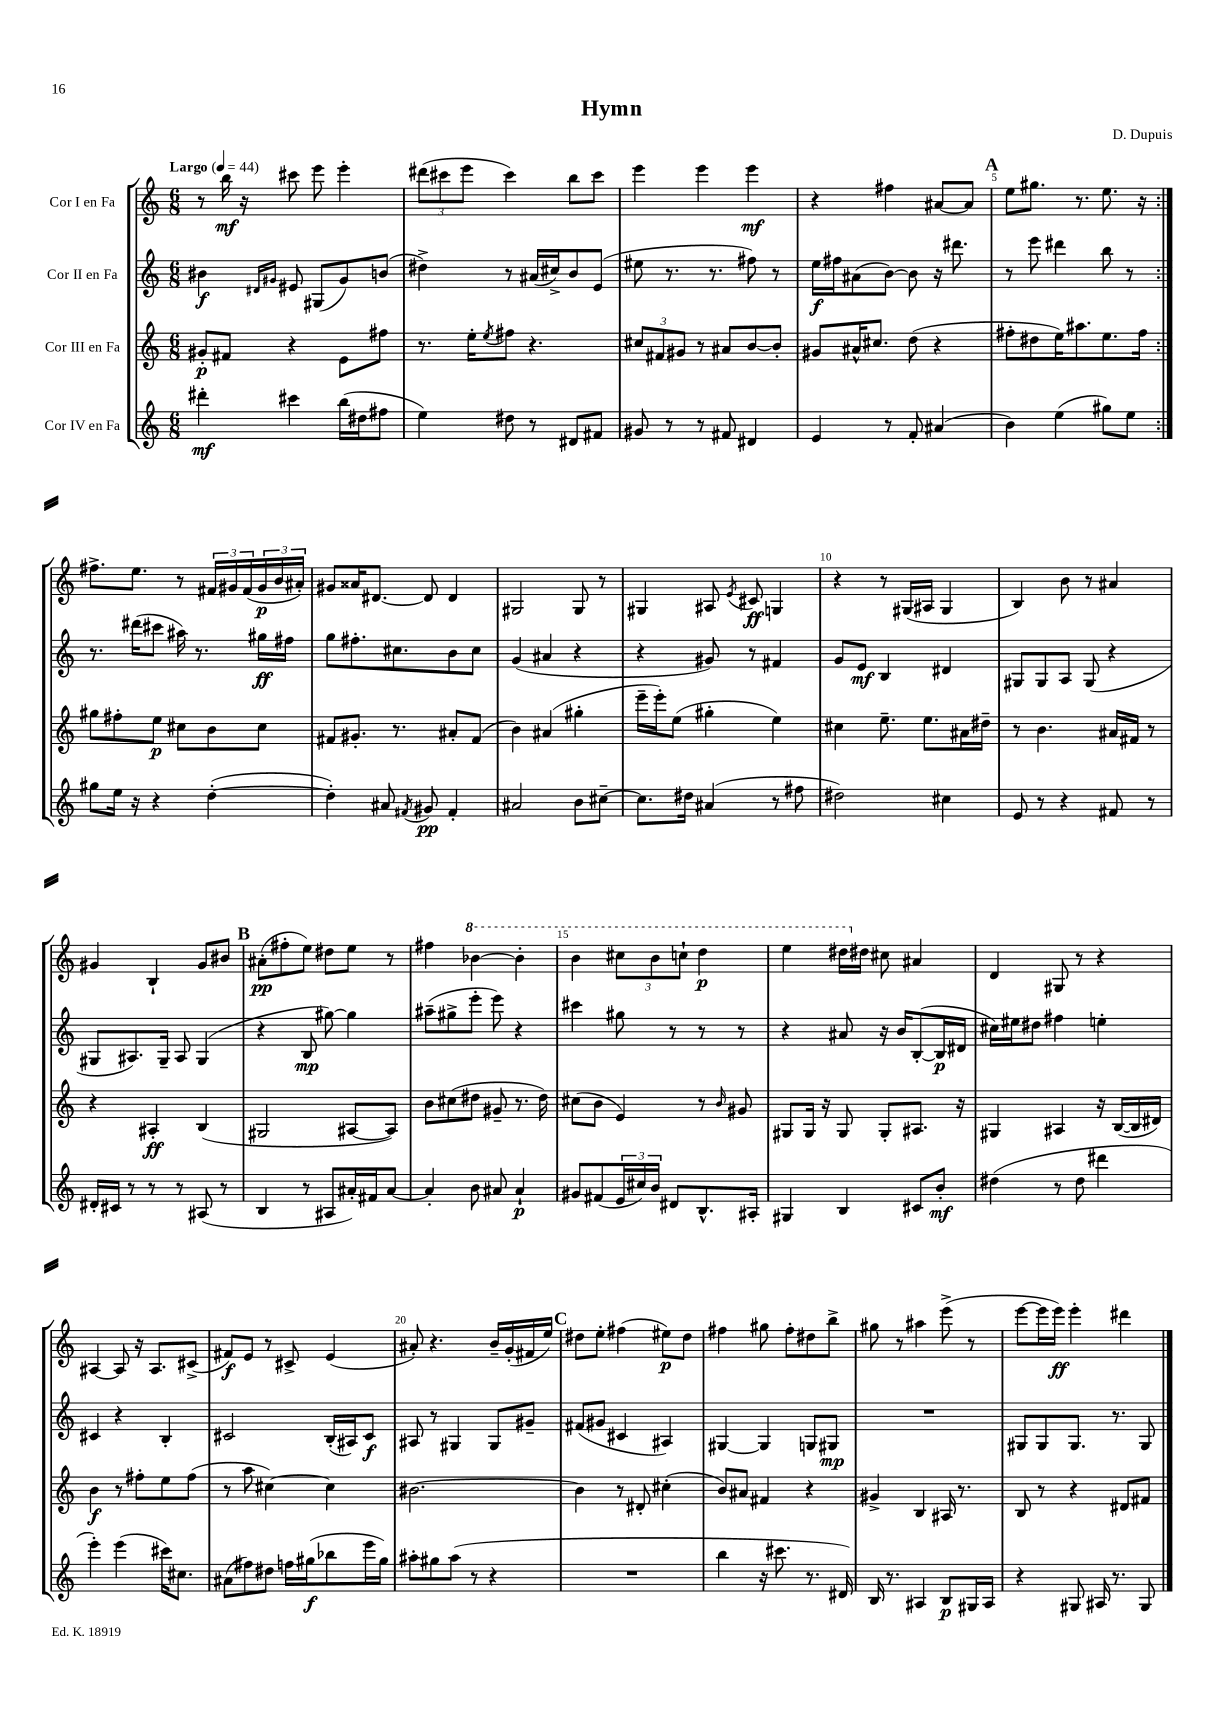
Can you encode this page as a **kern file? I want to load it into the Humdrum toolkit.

**kern	**kern	**kern	**kern
*staff4	*staff3	*staff2	*staff1
*clefG2	*clefG2	*clefG2	*clefG2
*k[]	*k[]	*k[]	*k[]
*M6/8	*M6/8	*M6/8	*M6/8
*MM44	*MM44	*MM44	*MM44
4ddd#'	8g#'	4b#	8r
.	8f#	.	16bb
.	.	.	16r
.	.	16qqd#	.
.	.	16qqg#	.
4ccc#	4r	8e#	8ccc#
.	.	(8G#	8eee
(16bb	8e	8g#)	4eee'
16dd#	.	.	.
8ff#	8ff#	(8b	.
=	=	=	=
4ee)	8.r	4dd#^)	(12ddd#
.	.	.	12ccc#
.	.	.	12eee
.	16ee'	.	.
.	8qee	.	.
8dd#	8ff#	8r	4ccc#)
8r	4.r	(16a#	.
.	.	16cc#^)	.
8d#	.	8b	8bb
8f#	.	(8e	8ccc#
=	=	=	=
8g#	12cc#	8ee#	4eee
.	12f#	.	.
8r	.	8.r	.
.	12g#	.	.
8r	8r	.	4eee
.	.	8.r	.
8f#	8a#	.	.
4d#	[8b	8ff#)	4eee
.	8b']	8r	.
=	=	=	=
4e	8g#	16ee	4r
.	.	16ff#	.
.	16a#^^	(8a#	.
.	8.cc#	.	.
8r	.	[8b)	4ff#
8f'	(8dd	8b]	.
(4a#	4r	16r	[8a#
.	.	8.ddd#	.
.	.	.	8a#]
=	=	=	=
4b)	8ff#'	8r	8ee
.	8dd#	8eee	8.gg#
(4ee	16ee)	4ddd#	.
.	8.aa#	.	8.r
8gg#)	8.ee	8bb	8.ee
8ee	.	8r	.
.	16ff#	.	16r
=:|!	=:|!	=:|!	=:|!
8gg#	8gg#	8.r	8.ff#^
16ee	8ff#'	.	.
16r	.	(16ddd#	8.ee
4r	8ee	8ccc#	.
.	8cc#	16aa#)	8r
.	.	8.r	.
([4dd'	8b	.	24f#
.	.	.	24g#
.	.	.	(24f#
.	8cc#	16gg#	24g#
.	.	.	24b
.	.	16ff#	.
.	.	.	24a#')
=	=	=	=
4dd'])	8f#	8gg	8g#
.	8.g#'	8.ff#'	16a##
.	.	.	[8.d#
8a#	.	.	.
.	8.r	8.cc#	.
8qf#	.	.	.
8g#	.	.	8d#]
4f#'	8a#'	8b	4d#
.	(8f#	8cc#	.
=	=	=	=
2a#	4b)	(4g	2G#
.	(4a#	4a#	.
8b	4gg#'	4r	8G#
[8cc#~	.	.	8r
=	=	=	=
8.cc#]	16eee~	4r	4G#
.	16eee')	.	.
.	(8ee	.	.
16dd#	.	.	.
(4a#	4gg#'	8g#)	8A#
.	.	.	8qe
.	.	8r	8c#
8r	4ee)	4f#	4G
8ff#	.	.	.
=	=	=	=
2dd#)	4cc#	8g	4r
.	.	8e	.
.	8.ee~	4B	8r
.	.	.	(16G#
.	8.ee	.	16A#
4cc#	.	4d#	4G#
.	16a#	.	.
.	16dd#~	.	.
=	=	=	=
8e	8r	8G#	4B)
8r	4.b	8G#	.
4r	.	8A	8b
.	.	(8G#	8r
8f#	16a#	4r	4a#
.	16f#	.	.
8r	8r	.	.
=	=	=	=
16d#'	4r	8G#	4g#
16c#	.	.	.
8r	.	8.A#)	.
8r	4A#'	.	4B`
.	.	16G#~	.
8r	.	8A#	.
(8A#	(4B	(4G#	8g#
8r	.	.	8b#
=	=	=	=
4B	2G#	4r	(8a#'
.	.	.	8ff#'
8r	.	8B	8ee)
8A#	.	[8gg#)	8dd#
16a#')	[8A#	4gg#]	8ee
16f#	.	.	.
[8a#	8A#])	.	8r
=	=	=	=
4a#']	8b	(8aa#~	4ff#
.	(8cc#	8gg#^	.
8b	8dd#	8eee'	[4bb-
8a#	8g#~	8eee)	.
4a#`	8.r	4r	4bb-']
.	16dd#)	.	.
=	=	=	=
8g#	(8cc#	4ccc#	4bb
(8f#	8b	.	.
24e	4e)	8gg#	12ccc#
24cc#)	.	.	.
24b	.	.	12bb
8d#	.	8r	.
.	.	.	12ccc`
8.B^^	8r	8r	4ddd
.	16qqb	.	.
.	8g#	8r	.
16A#'	.	.	.
=	=	=	=
4G#	8G#	4r	4eee
.	16G#	.	.
.	16r	.	.
4B	8G#	8a#	16ddd#
.	.	.	16dd#
.	8G#'	16r	8cc#
.	.	16b	.
8c#	8.A#	([8B'	4a#
8b'	.	16B]	.
.	16r	16d#	.
=	=	=	=
(4dd#	4G#	16cc#)	4d
.	.	16ee#	.
.	.	8dd#	.
8r	4A#	4ff#	8G#
8dd#	.	.	8r
4ddd#	16r	4ee'	4r
.	([16B	.	.
.	16B]	.	.
.	16d#)	.	.
=	=	=	=
4eee')	4b	4c#	[4A#
(4eee	8r	4r	8A#]
.	8ff#'	.	16r
.	.	.	8.A#
16ccc#)	8ee	4B'	.
8.cc#	.	.	.
.	(8ff#	.	(8c#^
=	=	=	=
(8a#	8r	2c#	8f#)
8ff#)	8aa	.	8e
8dd#	[4cc#)	.	8r
16ff	.	.	8c#^
(16gg#	.	.	.
8bb-	4cc#]	(16B'	(4e
.	.	16A#)	.
16eee	.	8c#	.
16gg#)	.	.	.
=	=	=	=
8aa#'	[2.b#	8A#	8a#')
8gg#	.	8r	4.r
(8aa#	.	4G#	.
8r	.	.	.
4r	.	8G#	16b~
.	.	.	(16g'
.	.	8g#~	16f#
.	.	.	16ee)
=	=	=	=
2.r	4b#]	(8f#	8dd#
.	.	8g#	8ee'
.	8r	4c#	(4ff#
.	8d#'	.	.
.	(4cc#'	4A#)	8ee#)
.	.	.	8dd#
=	=	=	=
4bb	8b)	[4G#	4ff#
.	8a#	.	.
16r	4f#	4G#]	8gg#
8.ccc#	.	.	.
.	.	.	8ff#'
8.r	4r	8G	8dd#
.	.	8G#	8bb^
16d#)	.	.	.
=	=	=	=
16B	4g#^	2.r	8gg#
8.r	.	.	.
.	.	.	8r
4A#	4B	.	4aa#
8B	16A#	.	(8eee^
.	8.r	.	.
16G#	.	.	8r
16A#	.	.	.
=	=	=	=
4r	8B	8G#	[8eee
.	8r	8G#	16eee]
.	.	.	16eee)
8G#	4r	8.G#	4eee'
16A#	.	.	.
8.r	.	8.r	.
.	8d#	.	4ddd#
8G#	8f#	8G#	.
==	==	==	==
*-	*-	*-	*-
